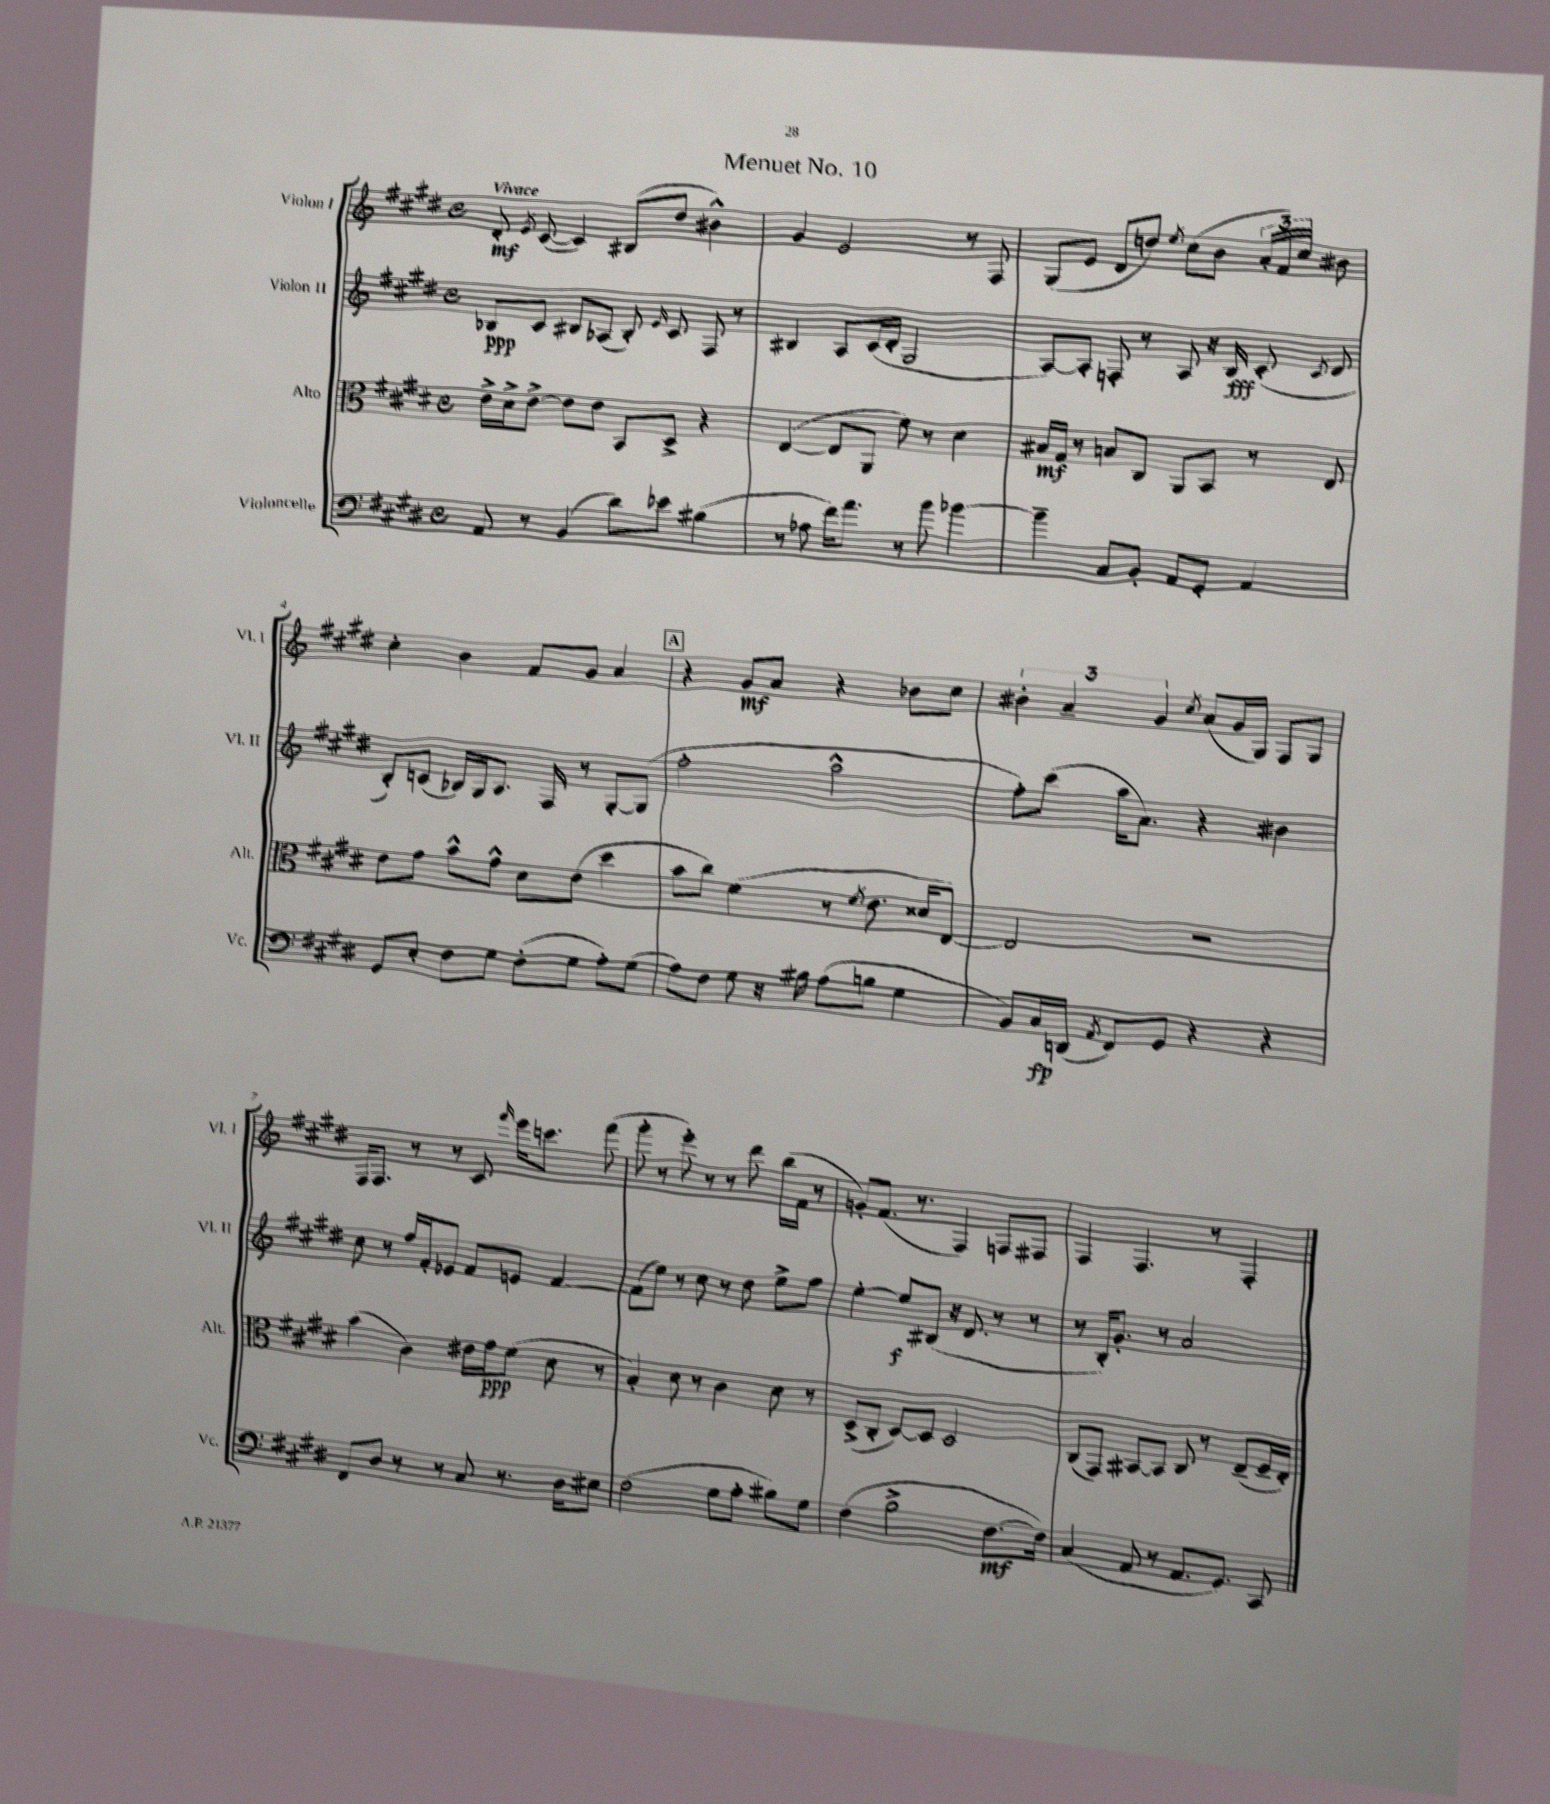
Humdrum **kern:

**kern	**dynam	**kern	**dynam	**kern	**dynam	**kern	**dynam
*part4	*part4	*part3	*part3	*part2	*part2	*part1	*part1
*staff4	*staff4	*staff3	*staff3	*staff2	*staff2	*staff1	*staff1
*I"Violoncelle	*	*I"Alto	*	*I"Violon II	*	*I"Violon I	*
*I'Vc.	*	*I'Alt.	*	*I'Vl. II	*	*I'Vl. I	*
*clefF4	*	*clefC3	*	*clefG2	*	*clefG2	*
*k[f#c#g#d#]	*	*k[f#c#g#d#]	*	*k[f#c#g#d#]	*	*k[f#c#g#d#]	*
*M4/4	*	*M4/4	*	*M4/4	*	*M4/4	*
*met(c)	*	*met(c)	*	*met(c)	*	*met(c)	*
=1	=1	=1	=1	=1	=1	=1	=1
!	!	!	!	!	!	!LO:TX:a:B:t=Vivace	!
8AA/	.	16e^\LL	.	8B-X/L	ppp	8d#'/	mf
.	.	16d#^\J	.	.	.	.	.
.	.	.	.	.	.	8qe/	.
8r	.	[8e^\J	.	8c#/J	.	([8c#/	.
(4BB/	.	8e\L]	.	8B#X/L	.	4c#/])	.
.	.	8e\J	.	(8A-X/J	.	.	.
8d#\L)	.	8BB/L	.	8B#'/)	.	(8B#X/L	.
.	.	.	.	16qqe/	.	.	.
8e-X\J	.	8D#^/J	.	8c#/	.	8dd#/J	.
(4B#X\	.	4r	.	8F#/	.	4b#X^^\)	.
.	.	.	.	8r	.	.	.
=2	=2	=2	=2	=2	=2	=2	=2
8r	.	([4E/	.	4B#X/	.	4g#/	.
8A-X\	.	.	.	.	.	.	.
16f#\KL)	.	8E/L]	.	8A/L	.	2e/	.
8.a\J	.	.	.	.	.	.	.
.	.	8AA/J	.	(16c#/L	.	.	.
.	.	.	.	16d#'/JJ	.	.	.
8r	.	8f#\)	.	2G#/	.	.	.
8b\	.	8r	.	.	.	.	.
[4b-X\	.	4d#\	.	.	.	8r	.
.	.	.	.	.	.	8F#/	.
=3	=3	=3	=3	=3	=3	=3	=3
4b-~\]	.	16B#X/LL	mf	[8A/L)	.	(8G#/L	.
.	.	16G#/JJ	.	.	.	.	.
.	.	8r	.	8A'/J]	.	8e/J	.
8C#/L	.	8Bn/L	.	8Fn'/	.	8d#/L	.
8BB'/J	.	8C#/J	.	8r	.	8ddn/J)	.
.	.	.	.	.	.	8qee/	.
8AA/L	.	8AA/L	.	8A/	.	(8cc#\L	.
8GG#'/J	.	8BB/J	.	16r	.	8b\J	.
.	.	.	.	16B/	fff	.	.
4AA/	.	8r	.	(8c#'/	.	24a'/LL	.
.	.	.	.	.	.	24f#/)	.
.	.	.	.	.	.	24cc#/JJ	.
.	.	.	.	8qc#/	.	.	.
.	.	8E/	.	8d#/	.	8b#X\	.
!!LO:LB:g=z
=4	=4	=4	=4	=4	=4	=4	=4
8GG#/L	.	8e\L	.	8B'/L)	.	4cc#'\	.
8E'/J	.	8g#\J	.	(8cn/J	.	.	.
8F#\L	.	8b^^\L	.	16B-X/LL)	.	4b\	.
.	.	.	.	16G#/J	.	.	.
8G#\J	.	8g#^^\J	.	8.A/J	.	.	.
(8F#'\L	.	8d#\L	.	.	.	8f#/L	.
.	.	.	.	16F#/	.	.	.
8G#\J	.	(8e\J	.	8r	.	8g#/J	.
8A'\L)	.	4dd#\	.	[8G#'/L	.	4a/	.
(8G#\J	.	.	.	(8G#/J]	.	.	.
!!LO:REH:place=s1:t=A
=5	=5	=5	=5	=5	=5	=5	=5
8A\L)	.	8b\L	.	2ff#'\	.	4r	.
8F#\J	.	8cc#\J)	.	.	.	.	.
8G#\	.	(4f#\	.	.	.	8g#/L	mf
16r	.	.	.	.	.	8a/J	.
16B#X\	.	.	.	.	.	.	.
(8A\L	.	8r	.	2aa^^\	.	4r	.
.	.	8qf#/	.	.	.	.	.
8Bn\J	.	8.e\	.	.	.	.	.
4G#\	.	.	.	.	.	8b-X\L	.
.	.	16d##X/KL	.	.	.	.	.
.	.	[8E/J)	.	.	.	8cc#\J	.
=6	=6	=6	=6	=6	=6	=6	=6
8BB/L)	.	2E/]	.	8ff#'\L)	.	6b#X'\	.
16C#/L	fp	.	.	(8ccc#\J	.	.	.
.	.	.	.	.	.	6a~/	.
(16DDn/JJ	.	.	.	.	.	.	.
8qAA/	.	.	.	.	.	.	.
8FF#/L)	.	.	.	16aa\KL	.	.	.
.	.	.	.	8.a\J)	.	.	.
.	.	.	.	.	.	6g#/	.
8GG#/J	.	.	.	.	.	.	.
.	.	.	.	.	.	8qcc#/	.
4r	.	2r	.	4r	.	(8a/L	.
.	.	.	.	.	.	16g#/L	.
.	.	.	.	.	.	16G#/JJ)	.
4r	.	.	.	4b#X\	.	8F#/L	.
.	.	.	.	.	.	8G#/J	.
!!LO:LB:g=z
=7	=7	=7	=7	=7	=7	=7	=7
8FF#/L	.	(4b\	.	8cc#\	.	16F#/KL	.
.	.	.	.	.	.	8.F#/J	.
8D#/J	.	.	.	8r	.	.	.
8r	.	4c#\)	.	16ff#/LL	.	8r	.
.	.	.	.	16f#'/J	.	.	.
8r	.	.	.	8e-X/J	.	8r	.
8C#/	.	16e#X\LL	.	8f#/L	.	8c#/	.
.	.	16g#\J	ppp	.	.	.	.
.	.	.	.	.	.	16qqfff#/	.
8.r	.	(8f#\J	.	8en/J	.	16eee\KL	.
.	.	.	.	.	.	8.cccn\J	.
.	.	8d#\	.	[4f#/	.	.	.
16D#\KL	.	.	.	.	.	.	.
8E#X\J	.	8r	.	.	.	(8fff#\	.
=8	=8	=8	=8	=8	=8	=8	=8
(2F#\	.	4B'/)	.	(8f#\L]	.	8ggg#'\	.
.	.	.	.	8ee\J)	.	8r	.
.	.	8d#\	.	8r	.	8eee'\)	.
.	.	8r	.	8cc#\	.	8r	.
8G#\L	.	4c#\	.	8r	.	8r	.
8A'\J	.	.	.	8dd#\	.	8ddd#\	.
8B#X\L)	.	8d#\	.	8ee^\L	.	(16bb\LL	.
.	.	.	.	.	.	16f#\JJ	.
8G#\J	.	8r	.	8ff#\J	.	8r	.
=9	=9	=9	=9	=9	=9	=9	=9
(4F#\	.	(8D#^/L	.	[4ee'\	.	8gn'/L)	.
.	.	8C#'/J	.	.	.	(8.f#/J	.
2B^\	.	[8D#/L)	.	8ee/L]	f	.	.
.	.	.	.	.	.	8.r	.
.	.	8D#/J]	.	(8B#X/J	.	.	.
.	.	2D#/	.	16r	.	4F#/)	.
.	.	.	.	8.d#/	.	.	.
[8.F#\L	mf	.	.	8r	.	8Fn/L	.
.	.	.	.	8r	.	8F#X/J	.
16F#\Jk])	.	.	.	.	.	.	.
=10	=10	=10	=10	=10	=10	=10	=10
(4C#/	.	(8C#/L	.	8r	.	4F#/	.
.	.	8GG#/J)	.	16B'/KL)	.	.	.
.	.	.	.	8.g#'/J	.	.	.
8AA/	.	[8BB#X/L	.	.	.	4.F#/	.
8r	.	8BB#/J]	.	8r	.	.	.
8.AA/L	.	8C#/	.	2a/	.	.	.
.	.	8r	.	.	.	8r	.
8.GG#/J)	.	.	.	.	.	.	.
.	.	(8E~/L	.	.	.	4F#'/	.
8CC#/	.	16F#~/L	.	.	.	.	.
.	.	16E'/JJ)	.	.	.	.	.
==	==	==	==	==	==	==	==
*-	*-	*-	*-	*-	*-	*-	*-
